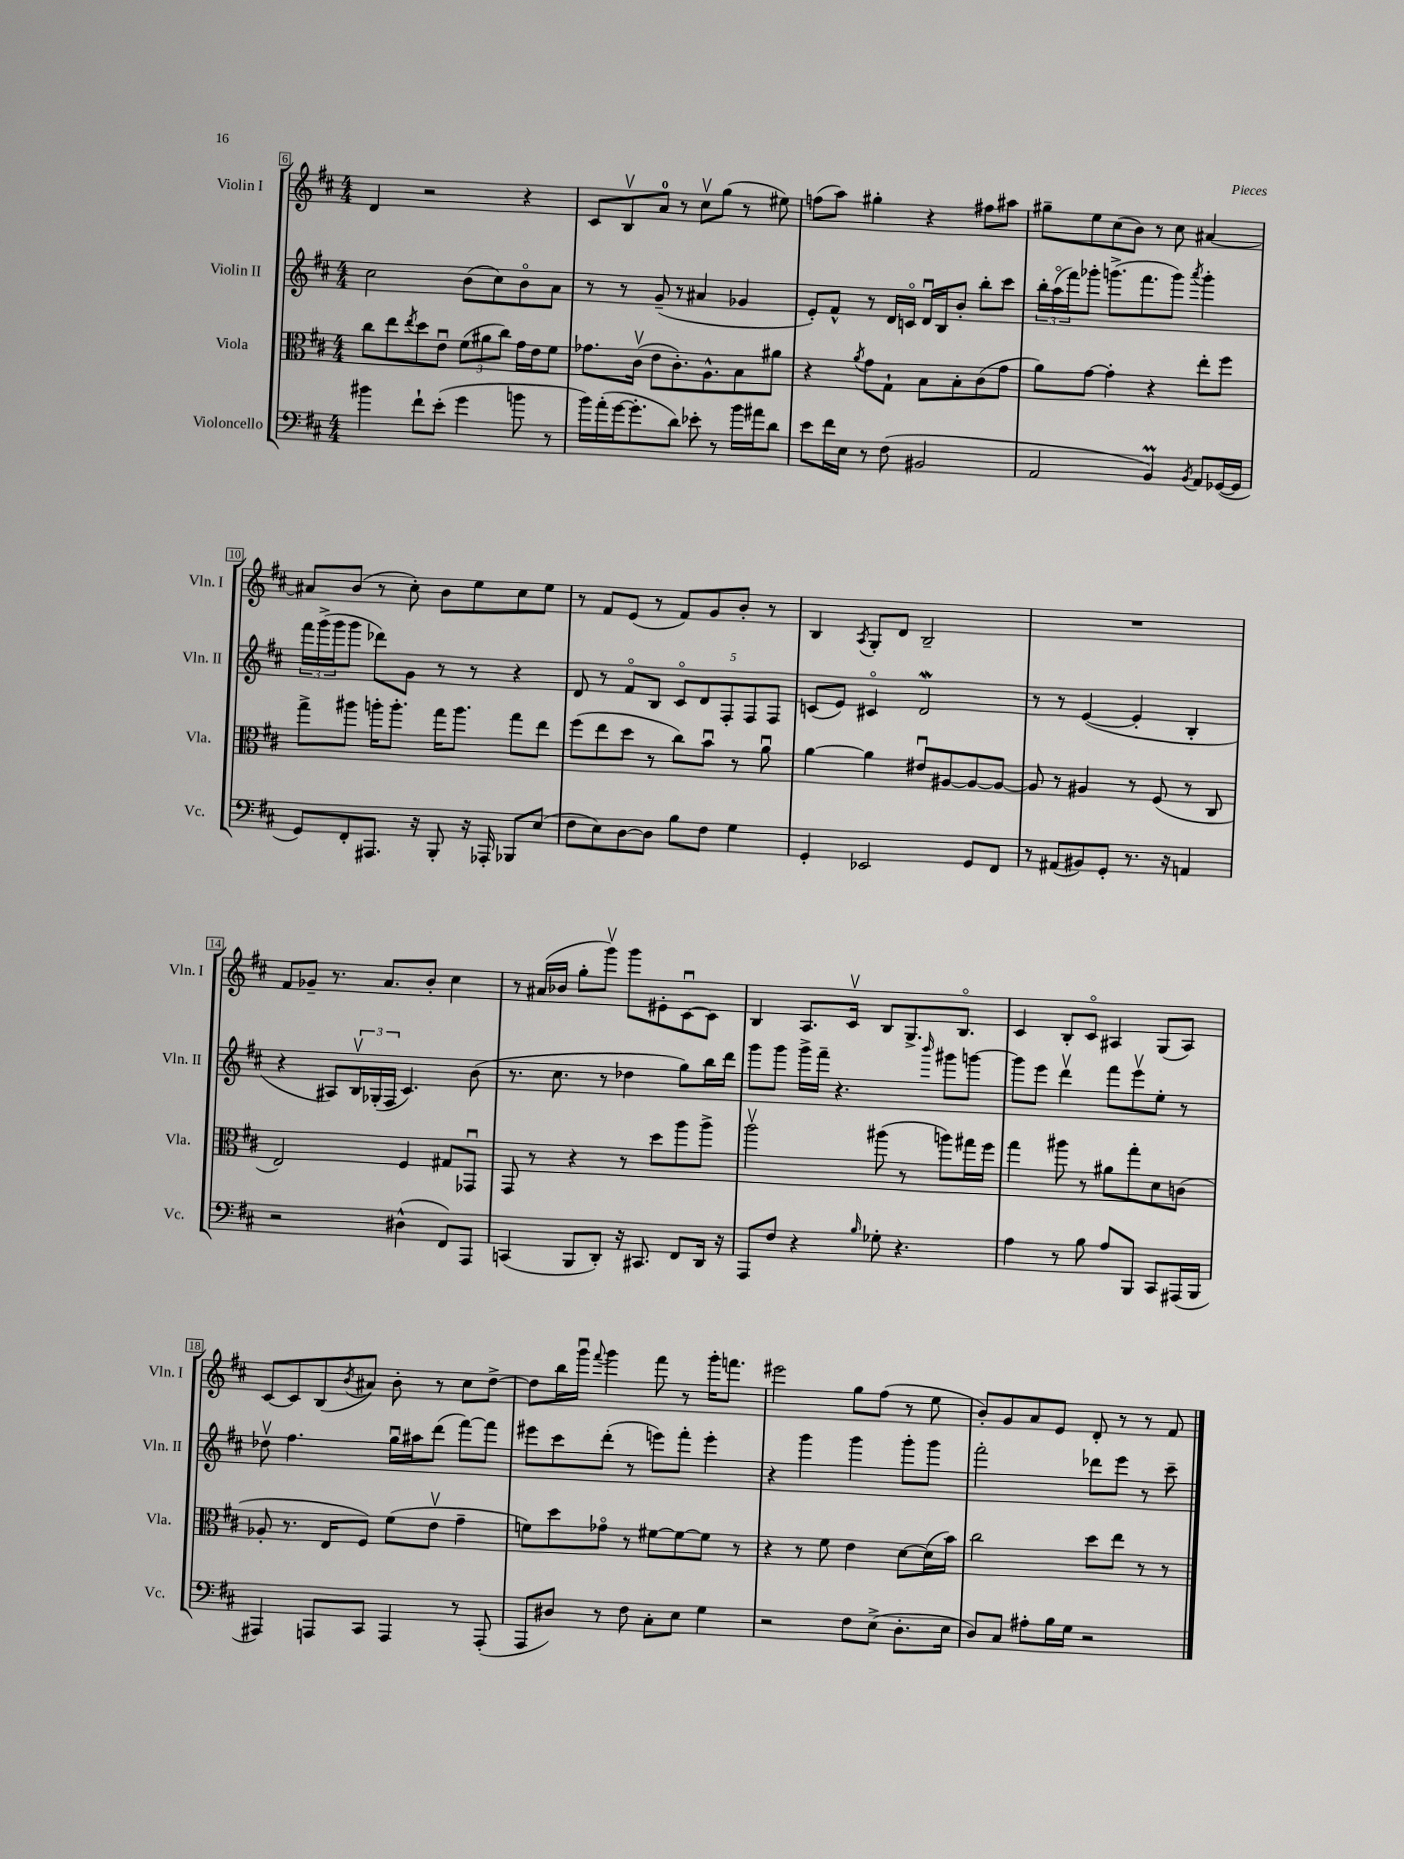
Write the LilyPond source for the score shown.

<<
\new StaffGroup <<
\new Staff = "s0" \with { instrumentName = "Violin I" shortInstrumentName = "Vln. I" } {
    \clef treble \key d \major \numericTimeSignature \time 4/4
    d'4 r2 r4 |
    cis'8 b8\upbow a'8-0 r8 cis''8\upbow g''8( r8 eis''8) |
    f''8( a''8) gis''4-. r4 fis''8 ais''8 |
    gis''8-- e''8 cis''8( b'8) r8 cis''8 ais'4~ |
    ais'8 b'8( r8 cis''8-.) b'8 e''8 cis''8 e''8 |
    r8 fis'8 e'8( r8 fis'8) g'8 b'8-. r8 |
    b4 \acciaccatura { a8 } g8-. d'8 b2-- |
    R1 |
    fis'8 ges'8-- r8. a'8. b'8-. cis''4 |
    r8 ais'16( bes'16 g''8-. g'''8\upbow) g'''8 eis'8-. cis'8~\downbow cis'8 |
    b4 a8. cis'16\upbow b8 g8.-> b8.\flageolet |
    cis'4 b8-. cis'8\flageolet ais4 g8( ais8) |
    cis'8~ cis'8 b8( \acciaccatura { b'8 } ais'8) b'8-. r8 cis''8 d''8~-> |
    d''8 b''16 g'''16\downbow \appoggiatura { fis'''8 } g'''4 fis'''8 r8 g'''16-. f'''8. |
    eis'''2 g''8 fis''8( r8 e''8 |
    b'8-.) g'8 a'8 e'8 d'8-. r8 r8 fis'8 \bar "|." |
}
\new Staff = "s1" \with { instrumentName = "Violin II" shortInstrumentName = "Vln. II" } {
    \clef treble \key d \major \numericTimeSignature \time 4/4
    cis''2 b'8( cis''8) b'8\flageolet a'8 |
    r8 r8 g'8--( r8 ais'4 ges'4 |
    e'8-.) fis'8-^ r8 d'16 c'16\flageolet d'16\downbow b16 b'8-. b''8-. cis'''8 |
    \tuplet 3/2 { b''16-. a''16\flageolet( fis'''16) } ges'''8-. g'''8.->( fis'''8. g'''8) \acciaccatura { a'''8 } g'''4-. |
    \tuplet 3/2 { fis'''16 g'''16->( g'''16 } g'''8 des'''8) g'8 r8 r8 r4 |
    d'8 r8 fis'8\flageolet b8 \tuplet 5/4 { cis'8\flageolet d'8 fis8-. fis8 fis8 } |
    c'8( e'8) cis'4\flageolet d'2\mordent |
    r8 r8 e'4~( e'4-. b4-. |
    r4 ais8) \tuplet 3/2 { b16\upbow ges16-.( fis16 } cis'4.) b'8( |
    r8. cis''8. r8 des''4 g''8) b''16 d'''16 |
    g'''8 g'''8 g'''16-> fis'''16-- r4. \grace { b'''16 } gis'''8 g'''8~ |
    g'''8 e'''8 d'''4\upbow fis'''8 e'''8\upbow e''8-. r8 |
    des''8\upbow fis''4. g''16\downbow ais''16 d'''8( fis'''8~) fis'''8 |
    eis'''8 cis'''8 d'''8-.( r8 e'''8) fis'''8-. e'''4-. |
    r4 g'''4 g'''4 g'''8-. g'''8 |
    fis'''2-. des'''8 e'''8 r8 cis'''8-- \bar "|." |
}
\new Staff = "s2" \with { instrumentName = "Viola" shortInstrumentName = "Vla." } {
    \clef alto \key d \major \numericTimeSignature \time 4/4
    cis''8 e''8 \acciaccatura { e''8 } d''8 e'8\downbow \tuplet 3/2 { fis'8( ais'8 cis''8) } g'16 e'16 fis'8 |
    ges'8. cis'16\upbow( e'8 cis'8.-.) a8.-^ b8 ais'8 |
    r4 \acciaccatura { a'8 } g'8 g8-! b8 b8-. cis'8( g'8 |
    a'8) g'8~ g'4-. r4 e''8-. fis''8 |
    g''8-> ais''8 a''16-. a''8.-. g''16 a''8. g''8 e''8 |
    fis''8( e''8 d''8 r8 cis''8) b'8\downbow r8 a'8\downbow |
    a'4~ a'4 eis'8\downbow ais8~ ais8~ ais8~ |
    ais8 r8 ais4 r8 fis8( r8 cis8 |
    e2) fis4 gis8 ges,8\downbow |
    g,8 r8 r4 r8 d''8 a''8 a''8-> |
    a''2\upbow ais''8( r8 a''8) gis''16 fis''16 |
    g''4 ais''8 r8 ais'8 g''8-. d'8 c'8( |
    aes8-. r8. e16 fis8) fis'8( e'8\upbow g'4-- |
    f'8) d''8 ges'8\flageolet r8 fis'8~ fis'8~ fis'8 r8 |
    r4 r8 fis'8 e'4 d'8~ d'16( b'16) |
    cis''2 d''8 e''8 r8 r8 \bar "|." |
}
\new Staff = "s3" \with { instrumentName = "Violoncello" shortInstrumentName = "Vc." } {
    \clef bass \key d \major \numericTimeSignature \time 4/4
    bis'4 fis'8-! e'8-.( g'4 b'8 r8 |
    b'16) a'16-.( g'16~ g'8.-. d'8) ees'8-. r8 b'16 ais'16 d'8 |
    e'8 fis'16 e16 r8 fis8( bis,2 |
    a,2 b,4\prall) \acciaccatura { b,8 } a,8 ges,16~( ges,16 |
    g,8) fis,8-. ais,,8. r16 b,,8-. r16 aes,,16-. bes,,8 e8( |
    fis8 e8) d8~ d8 b8 fis8 g4 |
    g,4-. ees,2 g,8 fis,8 |
    r8 ais,8( bis,8) g,8-. r8. r16 a,4 |
    r2 dis4-^( fis,8) a,,8 |
    c,4( b,,8 d,8-.) r16 cis,8. fis,8 d,16 r16 |
    a,,8 fis8 r4 \grace { b16 } ges8-. r4. |
    a4 r8 b8 a8 b,,8 cis,8 ais,,16( b,,16 |
    ais,,4) a,,8 cis,8 a,,4 r8 a,,8-.( |
    a,,8 dis8) r8 fis8 cis8-. e8 g4 |
    r2 fis8 e8->( d8.-. e16 |
    d8) cis8 ais8-. b16 g16 r2 \bar "|." |
}
>>
>>
\layout { \context { \Score currentBarNumber = #6 \override BarNumber.stencil = #(make-stencil-boxer 0.1 0.3 ly:text-interface::print) } }
